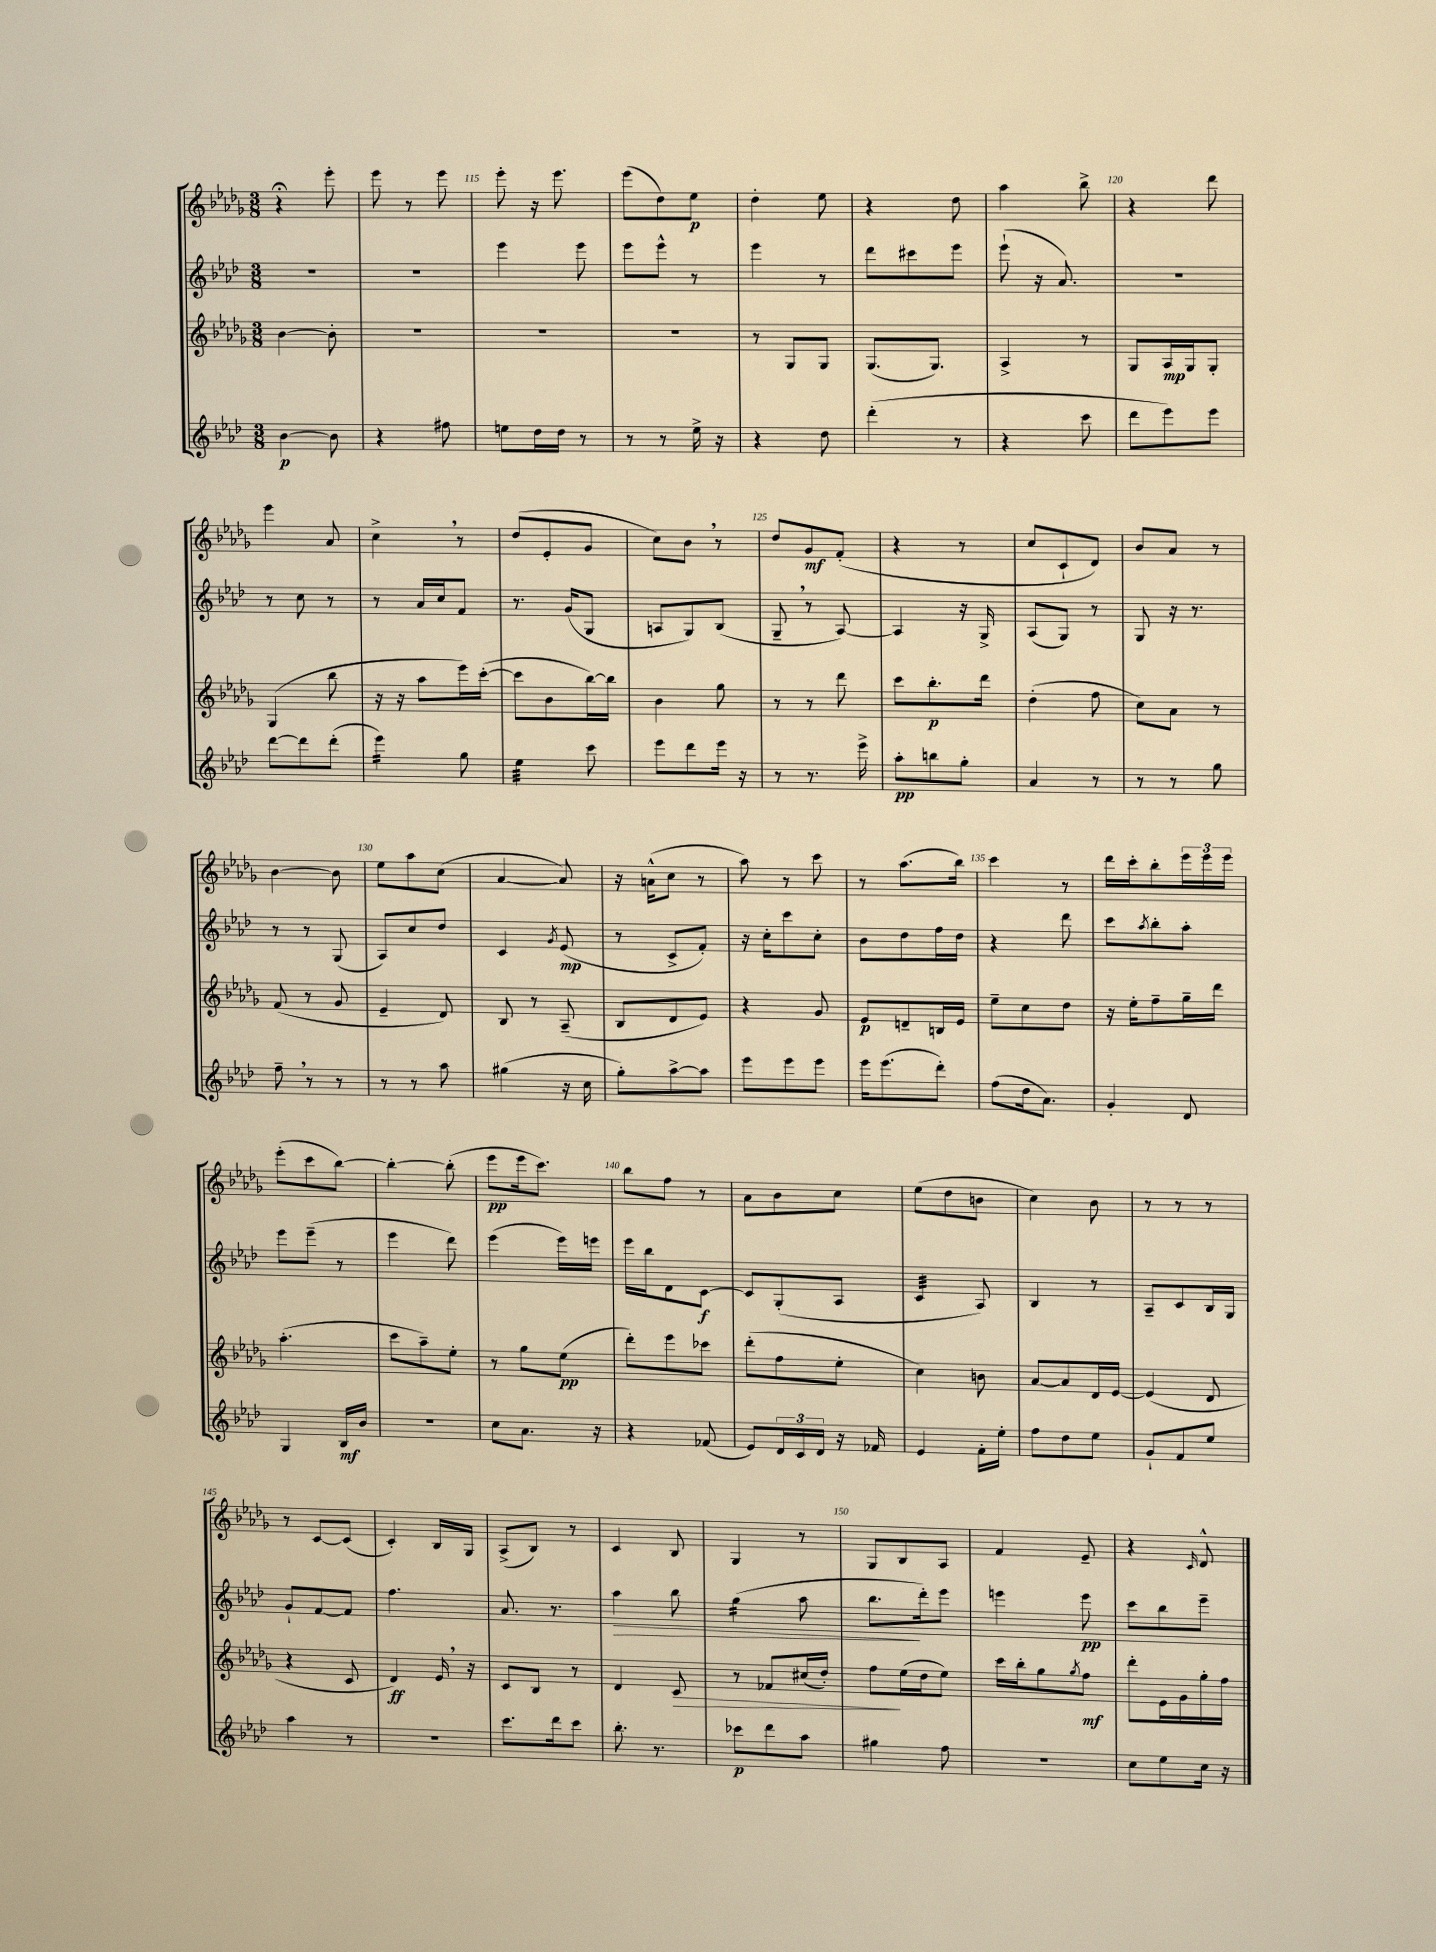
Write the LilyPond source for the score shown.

<<
\new StaffGroup <<
\new Staff = "s0" {
    \clef treble \key des \major \numericTimeSignature \time 3/8
    r4\fermata ees'''8-. |
    ees'''8 r8 ees'''8 |
    ees'''8-. r16 ees'''8. |
    ees'''8( des''8) ees''8\p |
    des''4-. ees''8 |
    r4 des''8 |
    aes''4 bes''8-> |
    r4 des'''8 |
    ees'''4 aes'8 |
    c''4-> \breathe r8 |
    des''8( ees'8-. ges'8 |
    c''8) bes'8 \breathe r8 |
    des''8 ges'8\mf f'8-.( |
    r4 r8 |
    c''8 c'8-! des'8) |
    bes'8 aes'8 r8 |
    bes'4~ bes'8 |
    ees''8 aes''8 c''8( |
    aes'4~ aes'8) |
    r16 a'16-^( c''8 r8 |
    aes''8) r8 c'''8 |
    r8 aes''8.( bes''16) |
    c'''4 r8 |
    des'''16 c'''16-. bes''8-. \tuplet 3/2 { ees'''16 ees'''16 ees'''16 } |
    ees'''8-.( c'''8 bes''8~) |
    bes''4~-. bes''8-.( |
    ees'''8\pp ees'''16 c'''8.) |
    bes''8 f''8 r8 |
    aes'8 bes'8 c''8 |
    ees''8( des''8 b'8 |
    c''4) bes'8 |
    r8 r8 r8 |
    r8 c'8~ c'8( |
    c'4-.) bes16 ges16 |
    aes8->( bes8) r8 |
    c'4 bes8 |
    ges4 r8 |
    ges8 bes8 aes8 |
    f'4 ees'8-- |
    r4 \grace { c'16 } des'8-^ \bar "|." |
}
\new Staff = "s1" {
    \clef treble \key aes \major \numericTimeSignature \time 3/8
    R4. |
    R4. |
    ees'''4 ees'''8 |
    ees'''8 ees'''8-^ r8 |
    ees'''4 r8 |
    des'''8 cis'''8 ees'''8 |
    ees'''8-!( r16 aes'8.) |
    R4. |
    r8 c''8 r8 |
    r8 aes'16 c''16 f'8 |
    r8. g'16( g8 |
    a8 g8) bes8( |
    g8-- \breathe r8 aes8~) |
    aes4 r16 g16-> |
    aes8( g8) r8 |
    g8 r16 r8. |
    r8 r8 g8( |
    aes8) c''8 des''8 |
    c'4 \acciaccatura { g'8 } ees'8\mp( |
    r8 c'8-> f'8-.) |
    r16 c''16-. c'''8 c''8-. |
    bes'8 des''8 f''16 des''16 |
    r4 des'''8 |
    c'''8 \acciaccatura { aes''8 } bes''8-. aes''8-. |
    ees'''8 ees'''8--( r8 |
    ees'''4 des'''8) |
    ees'''4( ees'''16) e'''16 |
    ees'''16 bes''16 des'8 c'8~\f |
    c'8 g8-.( aes8 |
    c'4:32 aes8) |
    bes4 r8 |
    aes8-- c'8 bes16 g16 |
    g'8-! f'8~ f'8 |
    f''4. |
    aes'8. r8. |
    aes''4\> bes''8 |
    g''4:16( aes''8 |
    bes''8.\! des'''16-.) ees'''8 |
    e'''4 e'''8\pp |
    c'''8 bes''8 ees'''8-- \bar "|." |
}
\new Staff = "s2" {
    \clef treble \key des \major \numericTimeSignature \time 3/8
    bes'4~ bes'8-. |
    R4. |
    R4. |
    R4. |
    r8 ges8 ges8 |
    ges8.( ges8.) |
    aes4-> r8 |
    ges8 aes16\mp ges16 ges8-. |
    ges4( bes''8 |
    r16 r16 aes''8 ees'''16) c'''16~-.( |
    c'''8 bes'8 bes''16~) bes''16 |
    bes'4 ges''8 |
    r8 r8 des'''8 |
    c'''8 bes''8.-.\p des'''16 |
    des''4-.( f''8 |
    c''8) aes'8 r8 |
    f'8( r8 ges'8 |
    ees'4-- des'8) |
    bes8 r8 aes8--( |
    bes8 des'8 ees'8) |
    r4 ges'8 |
    ees'8\p d'8-- b16 ees'16 |
    ees''8-- c''8 des''8 |
    r16 ees''16-. f''8-- ges''16-- des'''16 |
    aes''4.-.( |
    c'''8 aes''8--) ees''8-. |
    r8 ges''8 ees''8\pp( |
    des'''8-.) ees'''8 ces'''8 |
    des'''8-.( f''8 ees''8-. |
    c''4) b'8 |
    aes'8~ aes'8 des'16 ees'16~ |
    ees'4( des'8 |
    r4 c'8 |
    des'4\ff) ees'16 \breathe r16 |
    c'8 bes8 r8 |
    des'4 c'8\> |
    r8 fes'8 cis''16( des''16-.) |
    f''8\! ees''16( des''16 ees''8) |
    c'''16 bes''16-. ges''8 \acciaccatura { ges''8 } f''8\mf |
    des'''8-. ees'16 ges'16 ges''16-. f''16 \bar "|." |
}
\new Staff = "s3" {
    \clef treble \key aes \major \numericTimeSignature \time 3/8
    bes'4~\p bes'8 |
    r4 fis''8 |
    e''8 des''16 des''16 r8 |
    r8 r8 ees''16-> r16 |
    r4 des''8 |
    des'''4-.( r8 |
    r4 c'''8 |
    des'''8 ees'''8) ees'''8 |
    des'''8~ des'''8 des'''8-.( |
    ees'''4:16) g''8 |
    ees''4:32 c'''8 |
    ees'''8 des'''8 ees'''16 r16 |
    r8 r8. ees'''16-> |
    aes''8-.\pp b''8 g''8-. |
    aes'4 r8 |
    r8 r8 g''8 |
    f''8-- \breathe r8 r8 |
    r8 r8 aes''8 |
    gis''4( r16 c''16 |
    g''8-.) aes''8~-> aes''8 |
    ees'''8 ees'''8 ees'''8 |
    ees'''16 ees'''8.( des'''8-.) |
    f''8( des''16 aes'8.) |
    g'4-. des'8 |
    g4 bes16\mf bes'16 |
    R4. |
    c''8 aes'8. r16 |
    r4 fes'8( |
    ees'8) \tuplet 3/2 { des'16 c'16 des'16 } r16 fes'16 |
    ees'4 f'16-. ees''16-. |
    f''8 des''8 ees''8 |
    g'8-! f'8 ees''8 |
    aes''4 r8 |
    r4. |
    c'''8. des'''16 c'''8 |
    bes''8.-. r8. |
    ces'''8\p des'''8 aes''8 |
    gis''4 f''8 |
    R4. |
    c''8 ees''8 c''16 r16 \bar "|." |
}
>>
>>
\layout { \context { \Score currentBarNumber = #113 \override BarNumber.break-visibility = ##(#f #t #t) barNumberVisibility = #(every-nth-bar-number-visible 5) } }
